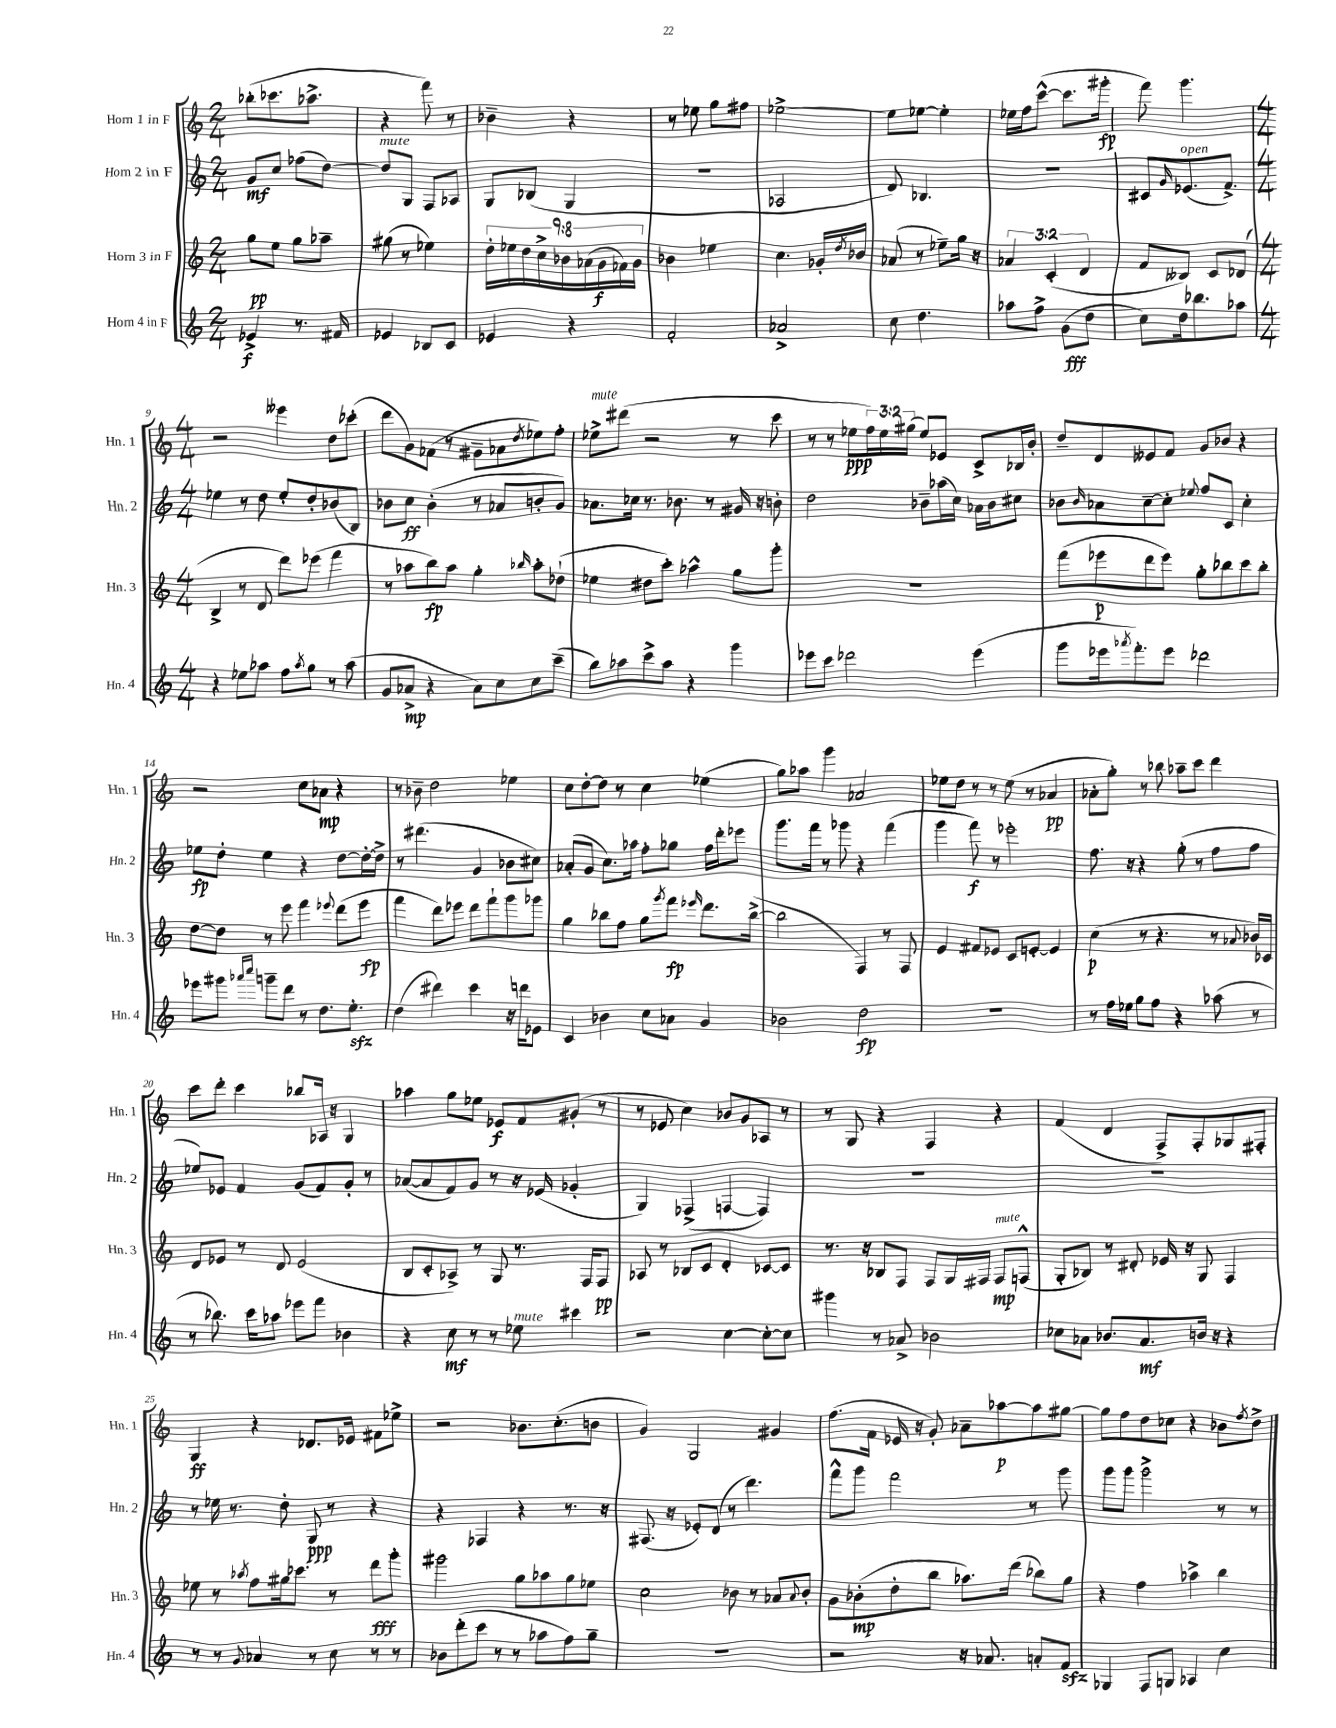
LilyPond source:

<<
\new StaffGroup <<
\new Staff = "s0" \with { instrumentName = "Horn 1 in F" shortInstrumentName = "Hn. 1" } {
    \clef treble \key c \major \numericTimeSignature \time 2/4 \override Staff.TupletNumber.text = #tuplet-number::calc-fraction-text
    bes''8-.( ces'''8. aes''8.-> |
    r4 f'''8) r8 |
    bes'4-- r4 |
    r8 ees''8 g''8 fis''8 |
    ees''2~-> |
    ees''8 ees''8~ ees''4-. |
    ees''16 f''16 c'''8~-^( c'''8. gis'''16-.\fp |
    f'''8) g'''4. |
    \numericTimeSignature \time 4/4 r2 eeses'''4 d''8 ces'''8-.( |
    d'''8 g'8) fes'8( r8 gis'8-- aes'8 \acciaccatura { d''8 } ees''8) f''8-. |
    ees''8->^\markup { \italic "mute" } dis'''8( r2 r8 c'''8 |
    r8 r8 ees''8\ppp \tuplet 3/2 { f''16) ees''16 gis''16( } ees''8) ees'8 c'8-> bes16 b'16-. |
    d''8-- d'8 eeses'8 f'8 g'8 bes'8 r4 |
    r2 c''8 aes'8\mp r4 |
    r8 bes'8-- d''2 ees''4 |
    c''8 d''8~-. d''8 r8 c''4 ees''4( |
    g''8) aes''8 g'''4 aes'2 |
    ees''8 d''8 r8 r8 ees''8( r8 aes'4\pp |
    aes'8-. g''8-.) r8 bes''8 aes''8-- c'''8 d'''4 |
    c'''8 d'''8-. c'''4 bes''8 aes16 r16 g4 |
    aes''4 g''8 ees''8 ees'8\f f'8 gis'8-.( r8 |
    r8 ees'8 c''4) bes'8 g'8 aes8 r8 |
    r8 g8 r4 f4 r4 |
    f'4( d'4 f8->) f8-. ges8 fis8-. |
    g4\ff r4 des'8. ees'16 fis'8 ees''8-> |
    r2 bes'8. c''8.-.( b'8 |
    g'4) g2 gis'4 |
    f''8.( f'16 ees'16 r16 g'8-.) aes'8-- aes''8~\p aes''8 gis''8~ |
    gis''8 f''8 d''8 ces''8 r4 bes'8 \acciaccatura { f''8 } d''8-> \bar "|." |
}
\new Staff = "s1" \with { instrumentName = "Horn 2 in F" shortInstrumentName = "Hn. 2" } {
    \clef treble \key c \major \numericTimeSignature \time 2/4
    g'8\mf c''8 fes''8( d''8~) |
    d''8^\markup { \italic "mute" } g8 f8 aes8 |
    g8 bes8( g4 |
    r2 |
    aes2 |
    d'8) bes4. |
    R2 |
    cis'8 \grace { g'16 } ees'8.^\markup { \italic "open" }( f'8.->) |
    \numericTimeSignature \time 4/4 ees''4 r8 d''8 ees''8-. d''8-. bes'8( b8) |
    bes'8 c''8\ff bes'4-.( r8 aes'8 b'8-. g'8) |
    aes'8. ces''16 r8. bes'8. r8 gis'16 r16 b'8-. |
    d''2 bes'8-- aes''16( c''16) aes'16 bes'16 cis''8 |
    bes'8 \grace { bes'16 } aes'8 c''8~-- c''8-. \appoggiatura { ees''8 } f''8 c'8 c''4-. |
    ees''8\fp d''8-. ees''4 r4 d''8~ d''16~-. d''16-> |
    r8 dis'''4.( g'4 bes'8 cis''8) |
    aes'8-.( g'8 c''8.) aes''16 f''8-. ges''8 f''16 d'''16-. ees'''8 |
    g'''8. f'''16 r8 ges'''8 r4 f'''4( |
    g'''4 f'''8\f) r8 ees'''2-. |
    f''8. r16 r4 g''8-.( r8 f''8 f''8 |
    ees''8) ees'8 f'4 g'8( f'8) g'8-. r8 |
    aes'8~( aes'8 f'8) g'8 r8 r16 ees'16( ges'4-. |
    g4) fes4->( f4~ f4) |
    R1 |
    R1 |
    r8 ees''16 r8. d''8-. g8\ppp r8 r4 |
    r4 fes4 r4 r8. r16 |
    fis8.( r16 ees'8-.) d'8( r8 d'''4.) |
    f'''8-^ g'''8 f'''2 r8 g'''8 |
    g'''8 g'''8 g'''2-> r8 r8 \bar "|." |
}
\new Staff = "s2" \with { instrumentName = "Horn 3 in F" shortInstrumentName = "Hn. 3" } {
    \clef treble \key c \major \numericTimeSignature \time 2/4 \override Staff.TupletNumber.text = #tuplet-number::calc-fraction-text
    g''8\pp e''8 g''8 aes''8-- |
    gis''8( r8 ees''4) |
    \tuplet 9/8 { d''16-. ees''16 d''16 c''16-> bes'16 aes'16( g'16\f fes'16) g'16 } |
    bes'4 ees''4 |
    c''4. ges'16-. \acciaccatura { d''8 } bes'16 |
    aes'8( r8 ees''8--) g''16 r16 |
    \tuplet 3/2 { aes'4 c'4-.( d'4 } |
    f'8 beses8) c'8 des'8( |
    \numericTimeSignature \time 4/4 b4-> r8 d'8 d'''8) ees'''8( f'''4 |
    r8 aes''8 b''8\fp) aes''8 g''4-. \grace { bes''16 } aes''8-. des''8-!( |
    ees''4 dis''8 c'''8-.) aes''4-^ g''8 g'''8-. |
    R1 |
    f'''8( ees'''8\p d'''8 ees'''8) g''8-. bes''8 c'''8 bes''8-. |
    d''8~ d''8 r8 e'''8 f'''4 \appoggiatura { ees'''8 } d'''8( ees'''8\fp |
    f'''4 d'''8) ees'''8 d'''8 f'''8-! g'''8 ges'''8 |
    g''4 bes''8 f''8 g''8 \acciaccatura { g'''8 } f'''8\fp \grace { ees'''16 } d'''8. bes''16~->( |
    bes''2 f4) r8 f8 |
    e'4 fis'8 ees'8 c'8 e'8~-. e'4 |
    c''4\p( r8 r4. r8 \appoggiatura { aes'8 } bes'16) ces'16 |
    d'8 ees'8 r8 d'8 ees'2( |
    b8 c'8-. aes8->) r8 g8 r8. f16 f8\pp |
    aes8 r8 bes8 c'8 d'4-. ces'8~ ces'8 |
    r8. r16 bes8 f8 f8 g16 fis16 fis8\mp^\markup { \italic "mute" } f8-^( |
    g8-. bes8) r8 dis'8-. ees'16 r16 g8 f4 |
    ees''8 r8 \acciaccatura { aes''8 } f''8 gis''16 ces'''8. r8 d'''8\fff g'''8-. |
    gis'''2 g''8 aes''8 g''8 ees''8 |
    c''2 bes'8 r8 aes'8 \appoggiatura { aes'8 } bes'8-. |
    g'8 bes'8-.\mp( d''8-. b''8 aes''8.) d'''16( bes''8) g''8 |
    r4 f''4 aes''4-> b''4 \bar "|." |
}
\new Staff = "s3" \with { instrumentName = "Horn 4 in F" shortInstrumentName = "Hn. 4" } {
    \clef treble \key c \major \numericTimeSignature \time 2/4
    ees'4->\f r8. fis'16 |
    ees'4 bes8 c'8 |
    ees'4 r4 |
    f'2-. |
    aes'2-> |
    c''8 d''4. |
    aes''8 f''8-> g'8\fff( d''8 |
    c''8) d''16 bes''8. aes''8 |
    \numericTimeSignature \time 4/4 r4 ees''8 aes''8 f''8 \acciaccatura { aes''8 } g''8 r8 aes''8( |
    g'8 aes'8->\mp r4 aes'8) c''8 c''8 c'''8--( |
    b''8) aes''8 c'''8-> aes''8 r4 g'''4 |
    ees'''8 c'''8 des'''2 ees'''4( |
    g'''8 ees'''16 \acciaccatura { aes'''8 } f'''8.-.) ees'''8 des'''2 |
    ees'''8 gis'''8 \grace { aes'''16 c''''16 } g'''8-- d'''8 r8 d''8. e''8.-.\sfz |
    d''4( dis'''4) c'''4 r16 d'''16 ees'8 |
    c'4 bes'4 c''8 aes'8 g'4 |
    bes'2 d''2\fp |
    R1 |
    r8 f''16 ees''16 g''8 f''8 r4 aes''8( r8 |
    r8 bes''8.) c'''16 aes''8 ees'''8 f'''8 bes'4 |
    r4 c''8\mf r8 r8 ees''8^\markup { \italic "mute" } cis'''4 |
    r2 c''4~ c''8~-. c''8 |
    gis'''4 r8 aes'8-> bes'2 |
    ces''8 aes'8 bes'8. aes'8.\mf b'16 r16 r4 |
    r8 r8 \appoggiatura { g'8 } aes'4 r8 c''8 r8 r8 |
    bes'8 d'''8-.( c'''8 r8 r8 aes''8 f''8) g''8-- |
    R1 |
    r2 r16 aes'8. a'8-. f'8\sfz |
    ges4 f8 g8 aes4 c''4 \bar "|." |
}
>>
>>
